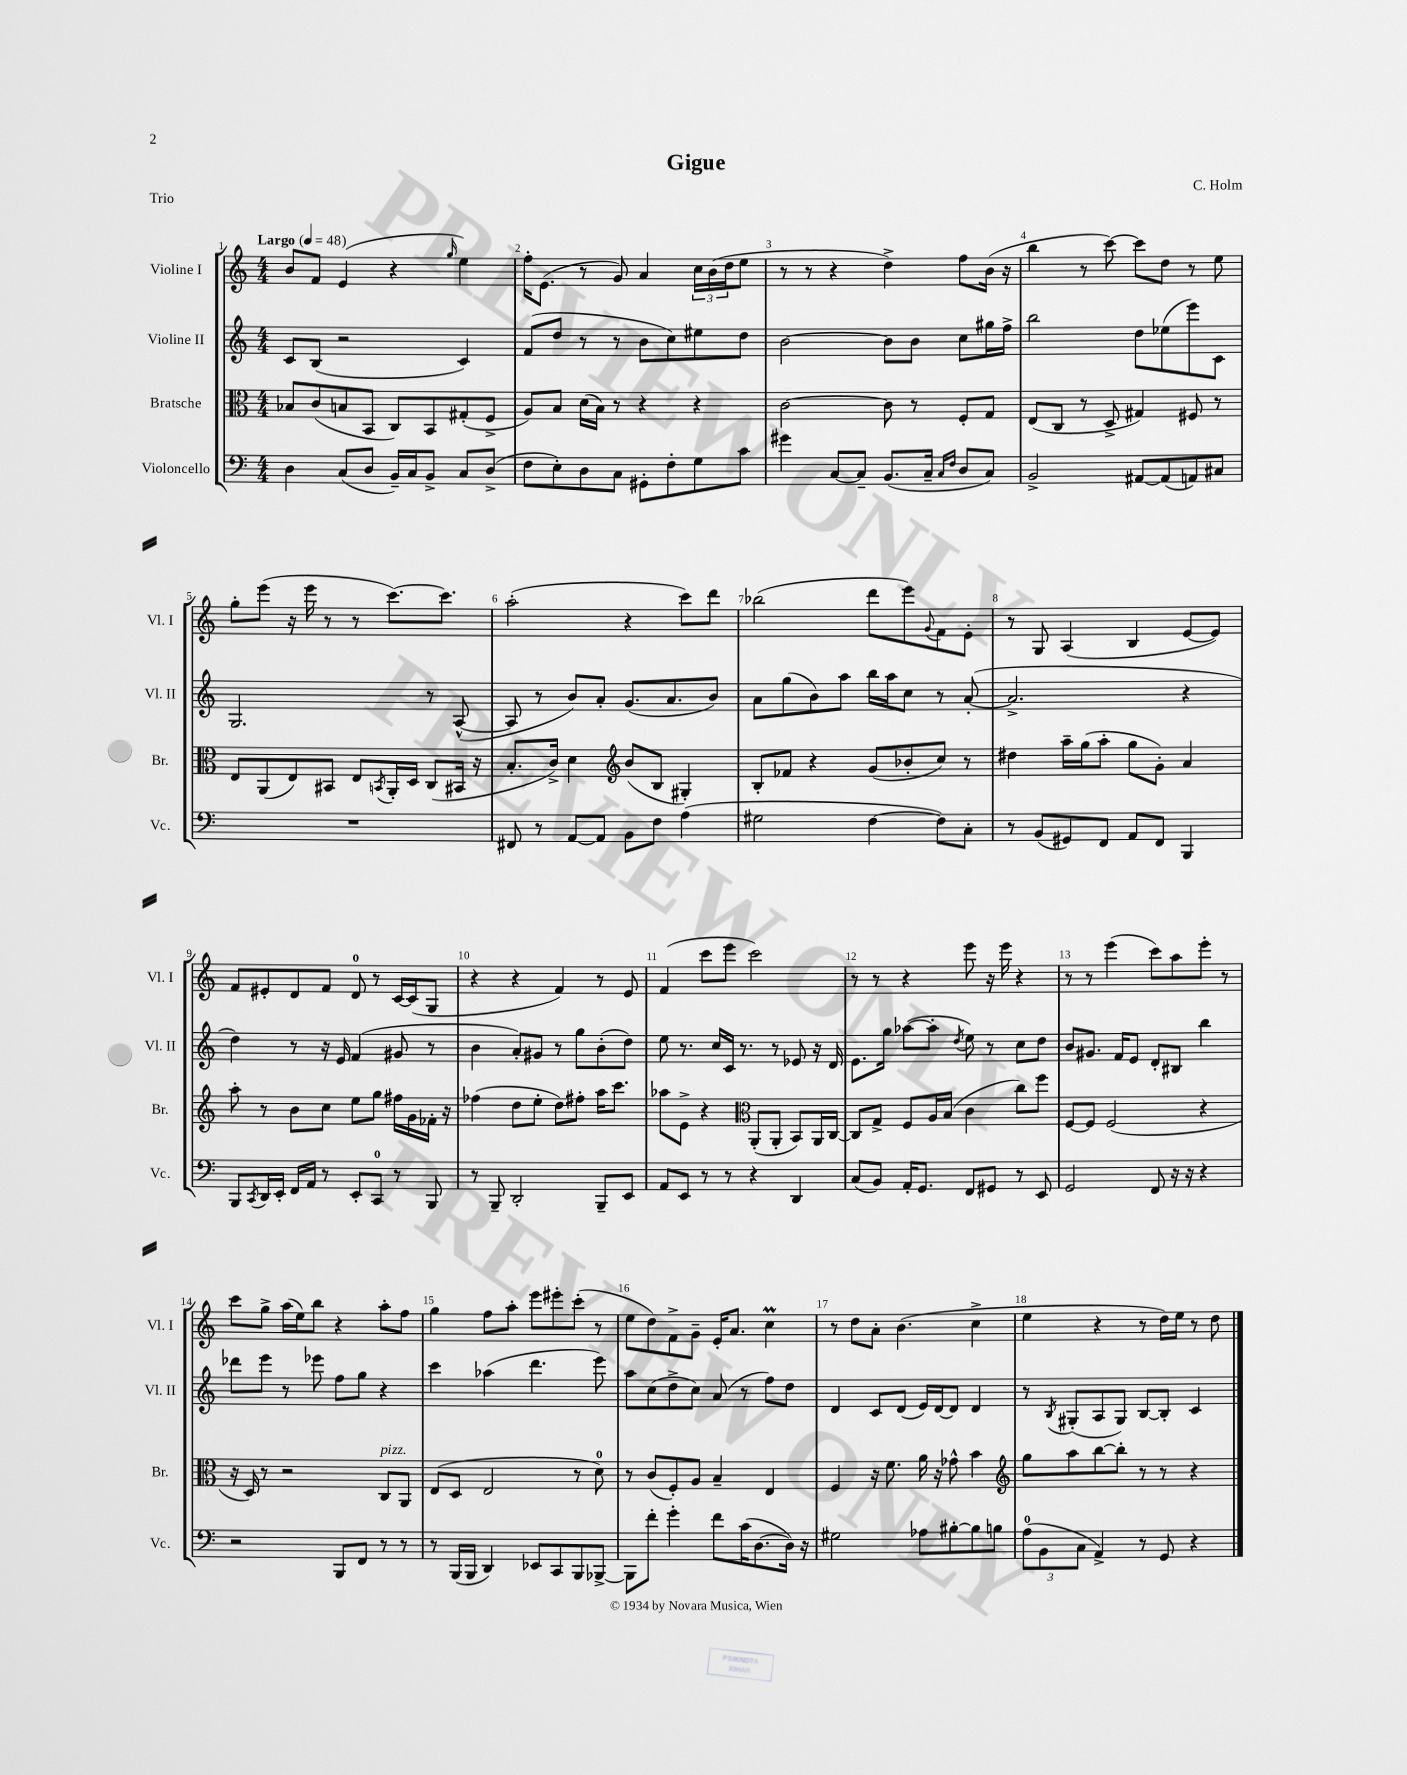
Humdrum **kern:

**kern	**kern	**kern	**kern
*part4	*part3	*part2	*part1
*staff4	*staff3	*staff2	*staff1
*I"Violoncello	*I"Bratsche	*I"Violine II	*I"Violine I
*I'Vc.	*I'Br.	*I'Vl. II	*I'Vl. I
*clefF4	*clefC3	*clefG2	*clefG2
*k[]	*k[]	*k[]	*k[]
*M4/4	*M4/4	*M4/4	*M4/4
*MM48	*MM48	*MM48	*MM48
=1	=1	=1	=1
!	!	!	!LO:TX:a:B:t=Largo
4D\	8B-X/L	8c/L	8b/L
.	(8c/	(8B/J	8f/J
(8C/L	8Bn/	2r	(4e/
8D/J	8BB/J	.	.
16BB~/LL)	8C/L)	.	4r
16C/J	.	.	.
8BB^/J	8BB/	.	.
.	.	.	16qqgg/
8C/L	(8G#X'/	4c/)	4ee\)
(8D^/J	8F^/J	.	.
=2	=2	=2	=2
8F\L	8A/L)	(8f/L	16ff'\KL
.	.	.	(8.e\J
8E'\)	8B/J	8dd/J	.
8D\	(16d\LL	8r	8r
.	16B\JJ)	.	.
8C\J	8r	8r	8g/)
8GG#X'\L	4r	8b\L	4a/
8F'\	.	8cc\)	.
8G\	4r	8ee#X\	24cc\LL
.	.	.	(24b\
.	.	.	24dd\J
8c\J	.	8dd\J	8ee\J
=3	=3	=3	=3
4g#X\	[2c\	[2b\	8r
.	.	.	8r
[8C/L	.	.	4r
8C~/J]	.	.	.
(8.BB/L	8c\]	8b\L]	4dd^\)
.	8r	8b\J	.
16C~/Jk	.	.	.
16qqC/LL	.	.	.
16qqF/JJ	.	.	.
8D/L	8F'/L	8cc\L	8ff\L
8C/J)	8G/J	16gg#X\L	(16b\Jk
.	.	16ff^\JJ	16r
=4	=4	=4	=4
2BB^/	(8E/L	2bb\	4bb\
.	8C/J	.	.
.	8r	.	8r
.	8D^/	.	[8ccc\)
[8AA#X/L	4G#X/)	8dd\L	8ccc\L]
(8AA#/]	.	(8ee-X\	8dd\J
8AAn/)	8F#X/	8eee\)	8r
8C#X/J	8r	8c\J	8ee\
!!LO:LB:g=z
=5	=5	=5	=5
1r	8E/L	2.G/	8gg'\L
.	(8AA/	.	(8eee\J
.	8E/)	.	16r
.	.	.	16eee\
.	8BB#X/J	.	8r
.	8E/L	.	8r
.	8qBBn/	.	.
.	16AA'/L	.	[8.ccc\L)
.	16D/JJ	.	.
.	(8C/L	8r	.
.	.	.	8.ccc\J]
.	16BB#X/Jk	([8A^^/	.
.	16r	.	.
=6	=6	=6	=6
8FF#X/	8.B'/L	8A/]	(2aa'\
8r	.	8r	.
.	16c^/Jk)	.	.
[8AA/L	4d\	8b/L)	.
8AA/J]	.	8a'/J	.
*	*clefG2	*	*
8BB\L	(8b/L	(8.g/L	4r
8F\J	8B/J	.	.
.	.	8.a/	.
(4A\	4G#X'/)	.	8ccc\L)
.	.	8b/J)	8ddd\J
=7	=7	=7	=7
2G#X\	8B'/L	8a\L	(2bb-X\
.	8f-X/J	(8gg\	.
.	4r	8b\)	.
.	.	8aa\J	.
[4F\	(8g/L	16bb\LL	8ddd\L
.	.	16aa\J	.
.	8b-X'/	8cc\J	8eee\)
.	.	.	8qqg/
8F\L])	8cc/J)	8r	8f\
8C'\J	8r	([8a'/	8e'\J
=8	=8	=8	=8
8r	4dd#X\	2.a^/]	8r
(8BB/L	.	.	8G/
8GG#X/)	16aa~\LL	.	(4A/
.	(16gg\J	.	.
8FF/J	8aa'\J	.	.
8AA/L	8gg\L	.	4B/
8FF/J	8g'\J)	.	.
4BBB/	4a/	4r	[8e/L
.	.	.	8e/J])
!!LO:LB:g=z
=9	=9	=9	=9
8BBB/L	8aa'\	4dd\)	8f/L
8qCC/	.	.	.
16DD/L	8r	.	8e#X'/
16EE'/JJ	.	.	.
16FF/LL	8b\L	8r	8d/
16AA/JJ	.	.	.
8r	8cc\J	16r	8f/J
.	.	16e/	.
8EE'/L	8ee\L	(4f/	8d/
8CC/J	8gg\J	.	8r
8r	16ff#X\LL	8g#X/	[16c/LL
.	16g\	.	(16c/J]
8BBB/	16f-X'\JJ	8r	8G/J
.	16r	.	.
=10	=10	=10	=10
8r	(4ff-X\	4b\	4r
8BBB~/	.	.	.
2DD'/	8dd\L	8a'/L)	4r
.	8ee'\J	8g#X/J	.
.	8dd\L)	8r	4f/)
.	8ff#X'\J	8gg\L	.
8BBB~/L	16aa\KL	(8b'\	8r
.	8.ccc\J	.	.
8EE/J	.	8dd\J)	8e/
=11	=11	=11	=11
8AA/L	8aa-X\L	8ee\	(4f/
8EE/J	8e^\J	8.r	.
8r	4r	.	8ccc\L
.	.	16cc/LL	.
8r	.	16c/JJ	8eee\J
.	.	8.r	.
*	*clefC3	*	*
4r	(8AA'/L	.	2ccc\)
.	8AA'/J	8r	.
4DD/	8BB/L)	8e-X/	.
.	16AA/L	16r	.
.	[16C/JJ	16d/	.
=12	=12	=12	=12
(8C/L	8C/L]	8.e\L	8r
8BB/J)	8G^/J	.	8r
.	.	16gg\Jk	.
16AA'/KL	8F/L	([8aa-X\L	4r
8.GG/J	.	.	.
.	16A/L	8aa-'\J]	.
.	(16B/JJ	.	.
.	.	8qdd/	.
8FF/L	4c\	8ee\)	8eee\
8GG#X/J	.	8r	16r
.	.	.	16eee\
8r	8cc\L)	8cc\L	4r
8EE/	8ff\J	8dd\J	.
=13	=13	=13	=13
2GG/	[8F/L	8b/L	8r
.	8F/J]	8.g#X/J	8r
.	(2F/	.	(4eee\
.	.	16f/KL	.
.	.	8e/J	.
8FF/	.	8d'/L	8ccc\L)
16r	.	8B#X/J	8aa\
16r	.	.	.
4r	4r	4bb\	8eee'\J
.	.	.	8r
!!LO:LB:g=z
=14	=14	=14	=14
2r	16r	8ddd-X\L	8ccc\L
.	16D/)	.	.
.	8r	8eee\J	8gg^\J
.	2r	8r	(16aa\LL
.	.	.	16ee\J)
.	.	8eee-X\	8bb\J
8BBB/L	.	8ff\L	4r
8FF/J	.	8gg\J	.
!	!LO:TX:a:i:t=pizz.	!	!
8r	8C/L	4r	8aa'\L
8r	8AA/J	.	8ff\J
=15	=15	=15	=15
8r	(8E/L	4ccc\	4gg\
(16BBB/LL	8D/J	.	.
16BBB/JJ	.	.	.
4DD/)	2E/	(4aa-X\	8ff\L
.	.	.	8aa'\J
8EE-X/L	.	4.ddd\	8eee\L
8CC/	.	.	8eee#X'\
8BBB/	8r	.	(8ccc'\J
[8BBB-X^/J	8d\)	8eee\)	8r
=16	=16	=16	=16
8BBB-\L]	8r	8aa\L	8ee\L
8f'\J	(8c/L	(8cc\	8dd\)
4g'\	8F'/)	8dd^\	8f^\
.	8A/J	8cc\J)	8g~\J
8f\L	4B~/	(8a/	16e'/KL
.	.	.	8.a/J
(16c\K	.	8r	.
[8.D\	.	.	.
.	4E/	8ff\L)	4ccM\
16D\Jk])	.	8dd\J	.
16r	.	.	.
=17	=17	=17	=17
2G#X\	4F/	4d/	8r
.	.	.	8dd\L
.	16r	8c/L	8a'\J
.	8.f\	.	.
.	.	(8d/J	(4.b\
8A-X\L	16a\	16e/LL)	.
.	16r	[16d/J	.
[8B#X'\	8g-X^^\	8d/J]	.
8B#\]	4b\	4d/	4cc^\
8Bn\J	.	.	.
=18	=18	=18	=18
*	*clefG2	*	*
(12A\L	8gg\L	8r	4ee\
12BB\	.	.	.
.	.	8qB/	.
.	8aa\	(8G#X'/L	.
12C\J	.	.	.
4AA^/)	[8bb\	8A/	4r
.	8bb'\J]	8G#/J)	.
8r	8r	[8B/L	8r
8GG/	8r	8B'/J]	16dd\LL)
.	.	.	16ee\JJ
4r	4r	4c/	8r
.	.	.	8dd\
==	==	==	==
*-	*-	*-	*-
